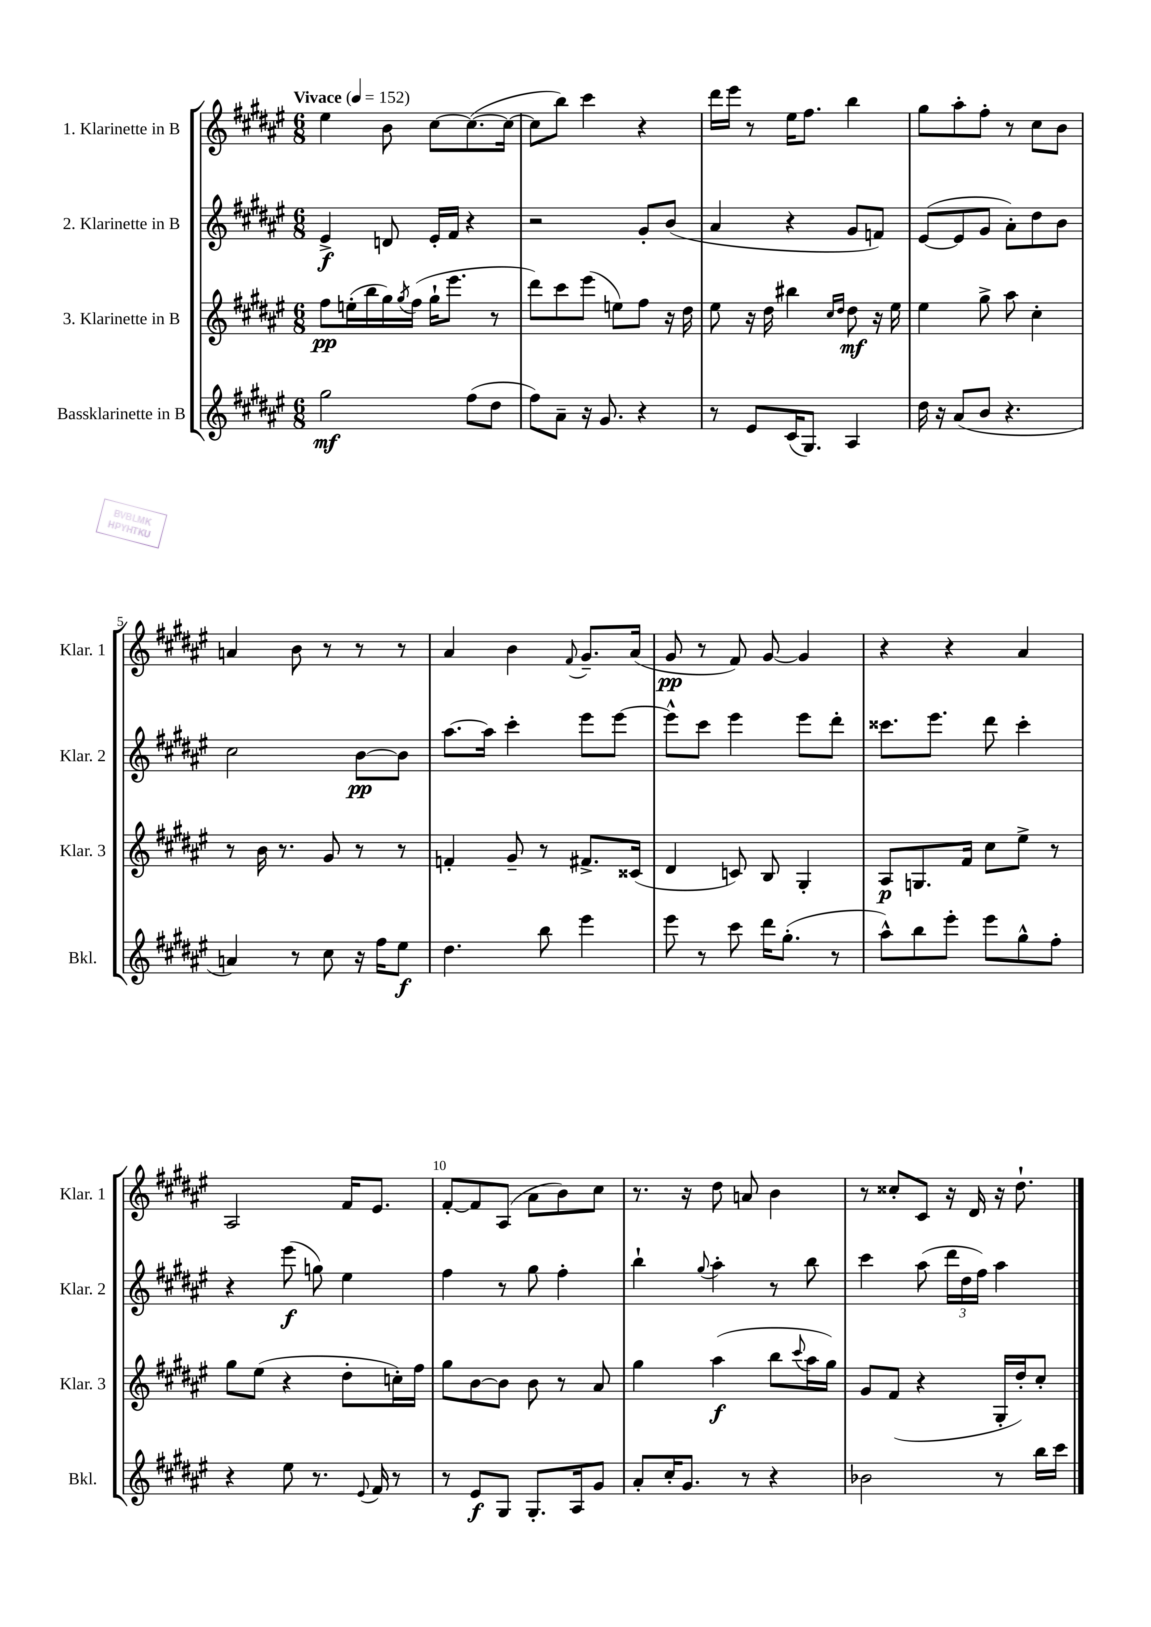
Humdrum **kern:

**kern	**kern	**kern	**kern
*staff4	*staff3	*staff2	*staff1
*clefG2	*clefG2	*clefG2	*clefG2
*k[f#c#g#d#a#e#]	*k[f#c#g#d#a#e#]	*k[f#c#g#d#a#e#]	*k[f#c#g#d#a#e#]
*M6/8	*M6/8	*M6/8	*M6/8
*MM152	*MM152	*MM152	*MM152
2gg#\	8ff#\L	4e#^/	4ee#\
.	(16ee'\L	.	.
.	16bb\	.	.
.	16gg#\)	8d/	8b\
.	8qgg#/	.	.
.	(16ff#\JJ	.	.
.	16gg#`\LK	16e#'/LL	[8cc#\L
.	8.eee#\J	16f#/JJ	.
(8ff#\L	.	4r	(8.cc#\_
8dd#\J	8r	.	.
.	.	.	16cc#\_Jk
=	=	=	=
8ff#\L)	8ddd#\L)	2r	8cc#\]L
8a#~\J	8ccc#\	.	8bb\J)
16r	(8eee#\J	.	4ccc#\
8.g#/	.	.	.
.	8ee\L)	.	.
4r	8ff#\J	8g#'/L	4r
.	16r	(8b/J	.
.	16dd#\	.	.
=	=	=	=
8r	8ee#\	4a#/	16ddd#\LL
.	.	.	16eee#\JJ
8e#/L	16r	.	8r
.	16dd#\	.	.
(16c#/K	4bb#\	4r	16ee#\LK
8.G#/J)	.	.	8.ff#\J
.	16qqcc#/LL	.	.
.	16qqdd#/JJ	.	.
4A#/	8dd#\	8g#/L	4bb\
.	16r	8f/J)	.
.	16ee#\	.	.
=	=	=	=
16dd#\	4ee#\	([8e#/L	8gg#\L
16r	.	.	.
(8a#/L	.	8e#/]	8aa#'\
8b/J	8gg#^\	8g#/J	8ff#'\J
4.r	8aa#\	8a#'\L)	8r
.	4cc#'\	8dd#\	8cc#\L
.	.	8b\J	8b\J
=	=	=	=
4a/)	8r	2cc#\	4a/
.	16b\	.	.
.	8.r	.	.
8r	.	.	8b\
8cc#\	8g#/	.	8r
16r	8r	[8b\L	8r
16ff#\LK	.	.	.
8ee#\J	8r	8b\]J	8r
=	=	=	=
4.dd#\	4f'/	[8.aa#\L	4a#/
.	.	16aa#\]Jk	.
.	8g#~/	4ccc#'\	4b\
8bb\	8r	.	.
.	.	.	8qqf#/
4eee#\	8.f#^/L	8eee#\L	8.g#~/L
.	.	[8eee#\J	.
.	(16c##/Jk	.	(16a#/Jk
=	=	=	=
8eee#\	4d#/	8eee#^^\]L	8g#/
8r	.	8ccc#\J	8r
8ccc#\	8c/)	4eee#\	8f#/)
16ddd#\LK	8B/	.	[8g#/
(8.gg#'\J	.	.	.
.	4G#'/	8eee#\L	4g#/]
8r	.	8ddd#'\J	.
=	=	=	=
8aa#^^\L)	8A#/L	8.ccc##\L	4r
8bb\	8.G/	.	.
.	.	8.eee#\J	.
8eee#'\J	.	.	4r
.	16f#/Jk	.	.
8eee#\L	8cc#\L	8ddd#\	.
8gg#^^\	8ee#^\J	4ccc##'\	4a#/
8ff#'\J	8r	.	.
=	=	=	=
4r	8gg#\L	4r	2A#/
.	(8ee#\J	.	.
8ee#\	4r	(8eee#\	.
8.r	.	8gg\)	.
.	8dd#'\L	4ee#\	16f#/LK
8qqe#/	.	.	.
16f#/	.	.	8.e#/J
8r	16cc'\L)	.	.
.	16ff#\JJ	.	.
=	=	=	=
8r	8gg#\L	4ff#\	[8f#'/L
8e#/L	[8b\	.	8f#/]
8G#/J	8b\]J	8r	(8A#/J
8.G#'/L	8b\	8gg#\	8a#\L
.	8r	4ff#'\	8b\)
16A#/k	.	.	.
8g#/J	8a#/	.	8cc#\J
=	=	=	=
8a#'/L	4gg#\	4bb`\	8.r
16cc#'/K	.	.	.
8.g#/J	.	.	16r
.	.	8qqgg#/	.
.	(4aa#\	4aa#'\	8dd#\
8r	.	.	8a/
4r	8bb\L	8r	4b\
.	8qqccc#/	.	.
.	16aa#\L	8bb\	.
.	16gg#\JJ)	.	.
=	=	=	=
2b-\	8g#/L	4ccc#\	8r
.	(8f#/J	.	8cc##'/L
.	4r	(8aa#\	8c#/J
.	.	24ddd#\LL	16r
.	.	24dd#\	.
.	.	.	16d#/
.	.	24ff#\JJ)	.
8r	16G#'/LL	4aa#\	16r
.	16dd#'/J)	.	8.dd#`\
16bb\LL	8cc#'/J	.	.
16ccc#\JJ	.	.	.
==	==	==	==
*-	*-	*-	*-
